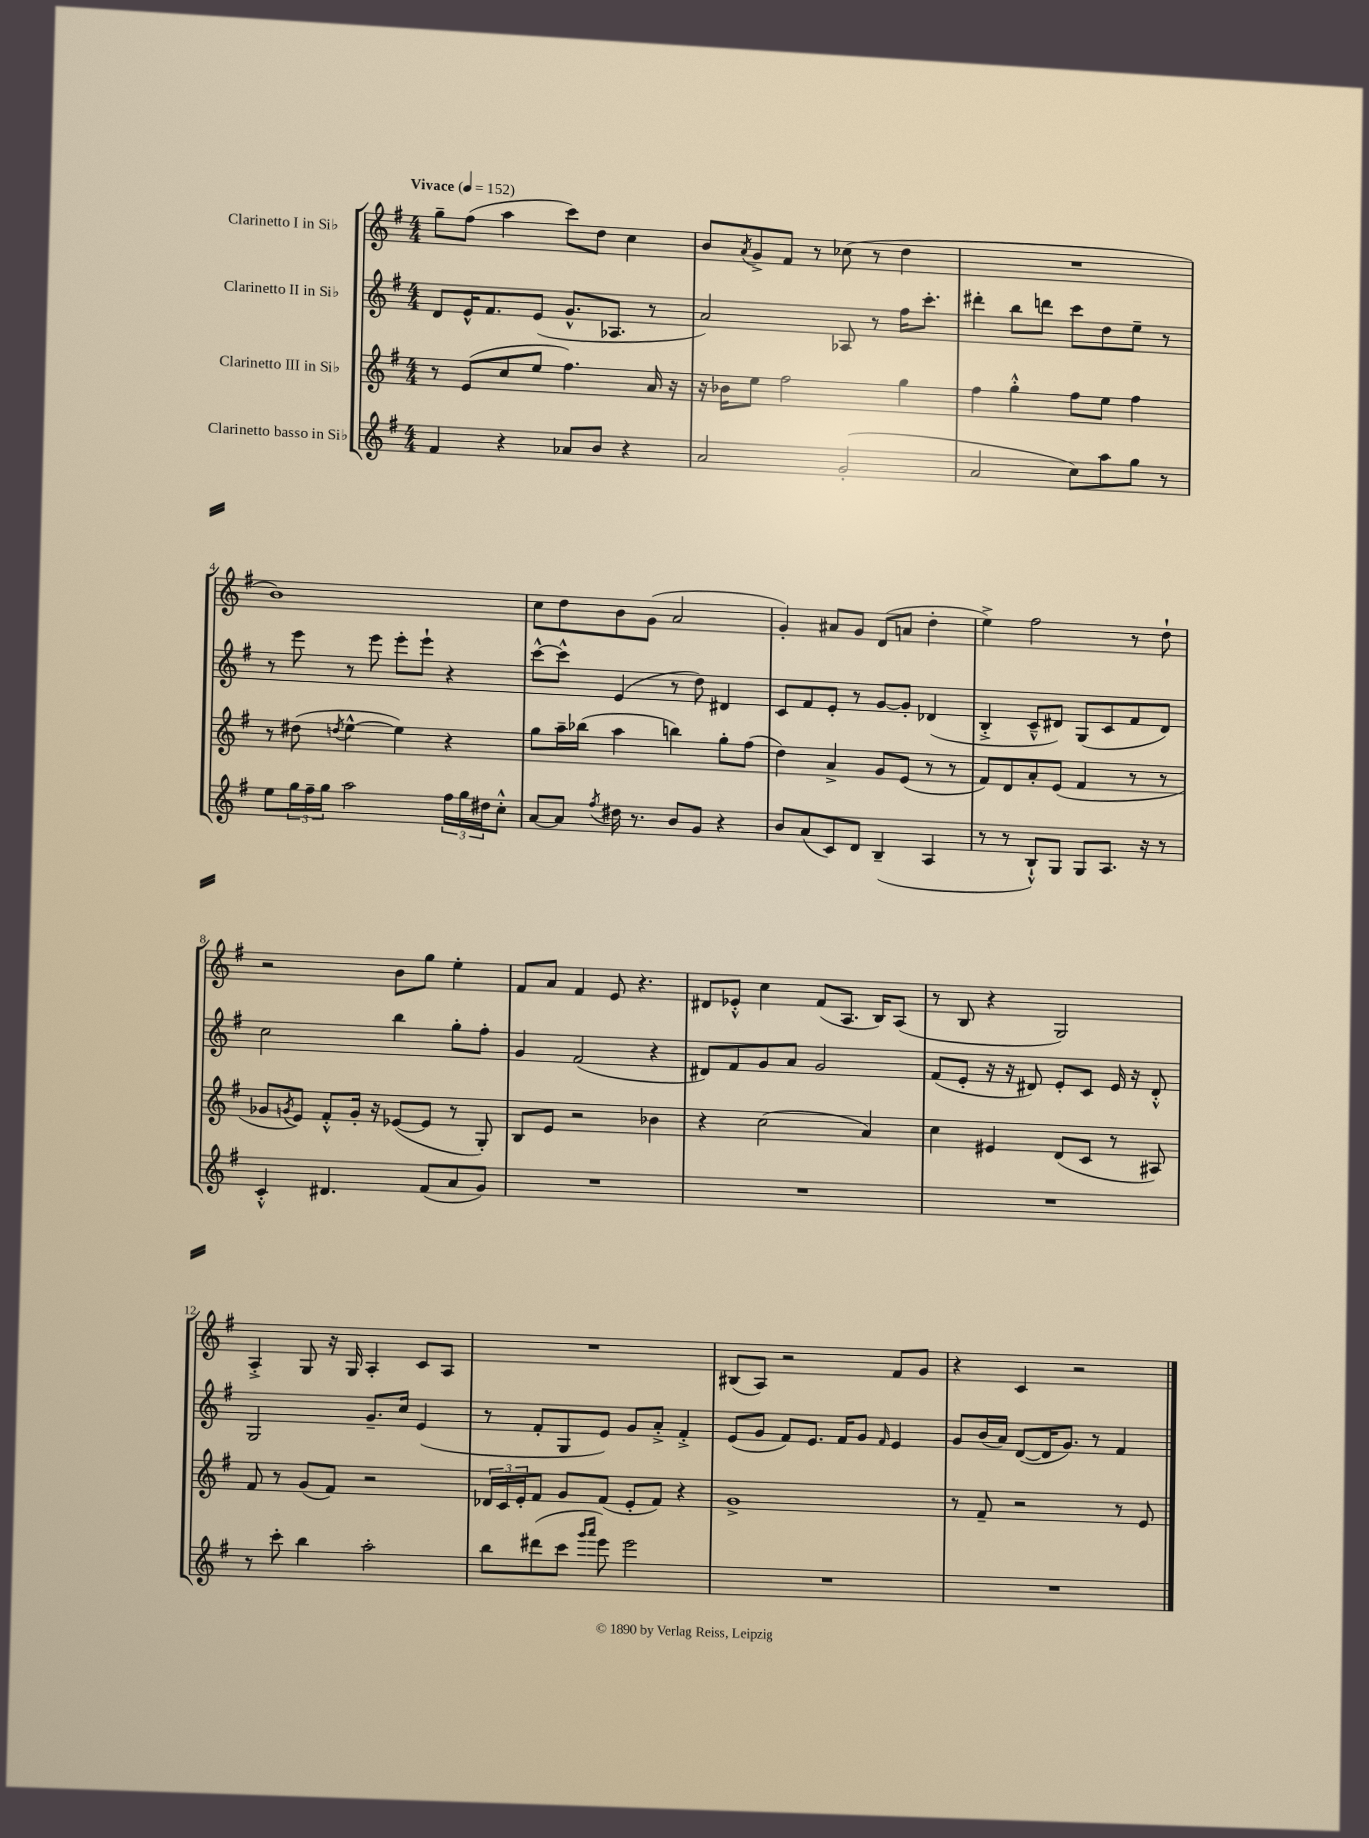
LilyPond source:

<<
\new StaffGroup <<
\new Staff = "s0" \with { instrumentName = "Clarinetto I in Sib" } {
    \clef treble \key g \major \numericTimeSignature \time 4/4 \tempo "Vivace" 4 = 152
    g''8-- fis''8( a''4 c'''8) d''8 c''4 |
    b'8 \acciaccatura { a'8 } g'8-> fis'8 r8 ces''8( r8 d''4 |
    R1 |
    b'1) |
    c''8 d''8 b'8 g'8( a'2 |
    g'4-.) ais'8 g'8 d'8( a'8 d''4-. |
    e''4->) fis''2 r8 d''8-! |
    r2 b'8 g''8 e''4-. |
    fis'8 a'8 fis'4 e'8 r4. |
    dis'8 ees'8-.-^ c''4 fis'8( a8. b16) a8( |
    r8 b8 r4 g2) |
    a4-.-> g8 r16 g16 a4-. c'8 a8 |
    R1 |
    bis8( a8) r2 fis'8 g'8 |
    r4 c'4 r2 \bar "|." |
}
\new Staff = "s1" \with { instrumentName = "Clarinetto II in Sib" } {
    \clef treble \key g \major \numericTimeSignature \time 4/4
    d'8 e'16-^ fis'8. e'8( g'8.-^ aes8. r8 |
    a'2) aes8 r8 fis''16 c'''8.-. |
    dis'''4-. b''8 d'''8 c'''8 d''8 e''8-- r8 |
    r8 e'''8 r8 e'''8 e'''8-. e'''8-! r4 |
    c'''8~-^ c'''8-^ e'4( r8 d''8) dis'4 |
    c'8 fis'8 e'8-. r8 g'8~ g'8-. des'4( |
    b4-.-> c'8---^ dis'8) g8( c'8 fis'8 dis'8) |
    c''2 b''4 g''8-. fis''8-. |
    g'4 fis'2( r4 |
    dis'8) fis'8 g'8 a'8 g'2 |
    fis'8( e'8-. r16 r16 dis'8) e'8-. c'8 e'16 r16 dis'8-.-^ |
    g2 g'8.-- c''16 e'4( |
    r8 fis'8-. g8 e'8) g'8 a'8-.-> fis'4-.-> |
    e'8( g'8 fis'8) e'8. fis'16 g'8 \grace { fis'16 } e'4 |
    g'8 b'16( a'16) d'8~( d'16 g'8.) r8 fis'4 \bar "|." |
}
\new Staff = "s2" \with { instrumentName = "Clarinetto III in Sib" } {
    \clef treble \key g \major \numericTimeSignature \time 4/4
    r8 e'8( c''8 e''8 fis''4.) a'16 r16 |
    r16 bes'16 e''8 fis''2 g''4 |
    fis''4 g''4-.-^ fis''8 e''8 fis''4 |
    r8 dis''8( \acciaccatura { d''8 } e''4~-^ e''4) r4 |
    g''8 a''16-- bes''16( a''4 b''4) g''8-. fis''8( |
    d''4) a'4-> g'8 e'8( r8 r8 |
    fis'8) d'8 a'8-. e'8( fis'4 r8 r8 |
    ges'8 \acciaccatura { g'8 } e'8) fis'8-.-^ g'16-. r16 ees'8~( ees'8 r8 g8-.) |
    b8 e'8 r2 bes'4 |
    r4 c''2( a'4) |
    c''4 eis'4 d'8( c'8 r8 ais8) |
    fis'8 r8 g'8( fis'8) r2 |
    \tuplet 3/2 { des'16 c'16 e'16-. } fis'8 g'8 fis'8( e'8-. fis'8) r4 |
    g'1-> |
    r8 fis'8-- r2 r8 e'8 \bar "|." |
}
\new Staff = "s3" \with { instrumentName = "Clarinetto basso in Sib" } {
    \clef treble \key g \major \numericTimeSignature \time 4/4
    fis'4 r4 aes'8 b'8 r4 |
    a'2 g'2-.( |
    a'2 c''8) a''8 g''8 r8 |
    e''8 \tuplet 3/2 { g''16 fis''16-- g''16 } a''2 \tuplet 3/2 { fis''16 g''16 dis''16 } c''8-.-^ |
    a'8~ a'8 \acciaccatura { fis''8 } dis''16 r8. b'8 g'8 r4 |
    b'8 a'8( c'8) d'8 b4--( a4 |
    r8 r8 b8-!-^) g8 g8 a8. r16 r8 |
    c'4-.-^ dis'4. fis'8( a'8 g'8) |
    R1 |
    R1 |
    R1 |
    r8 c'''8-. b''4 a''2-. |
    b''8 dis'''8( c'''8 \grace { g'''16 a'''16 } e'''8) e'''2 |
    R1 |
    R1 \bar "|." |
}
>>
>>
